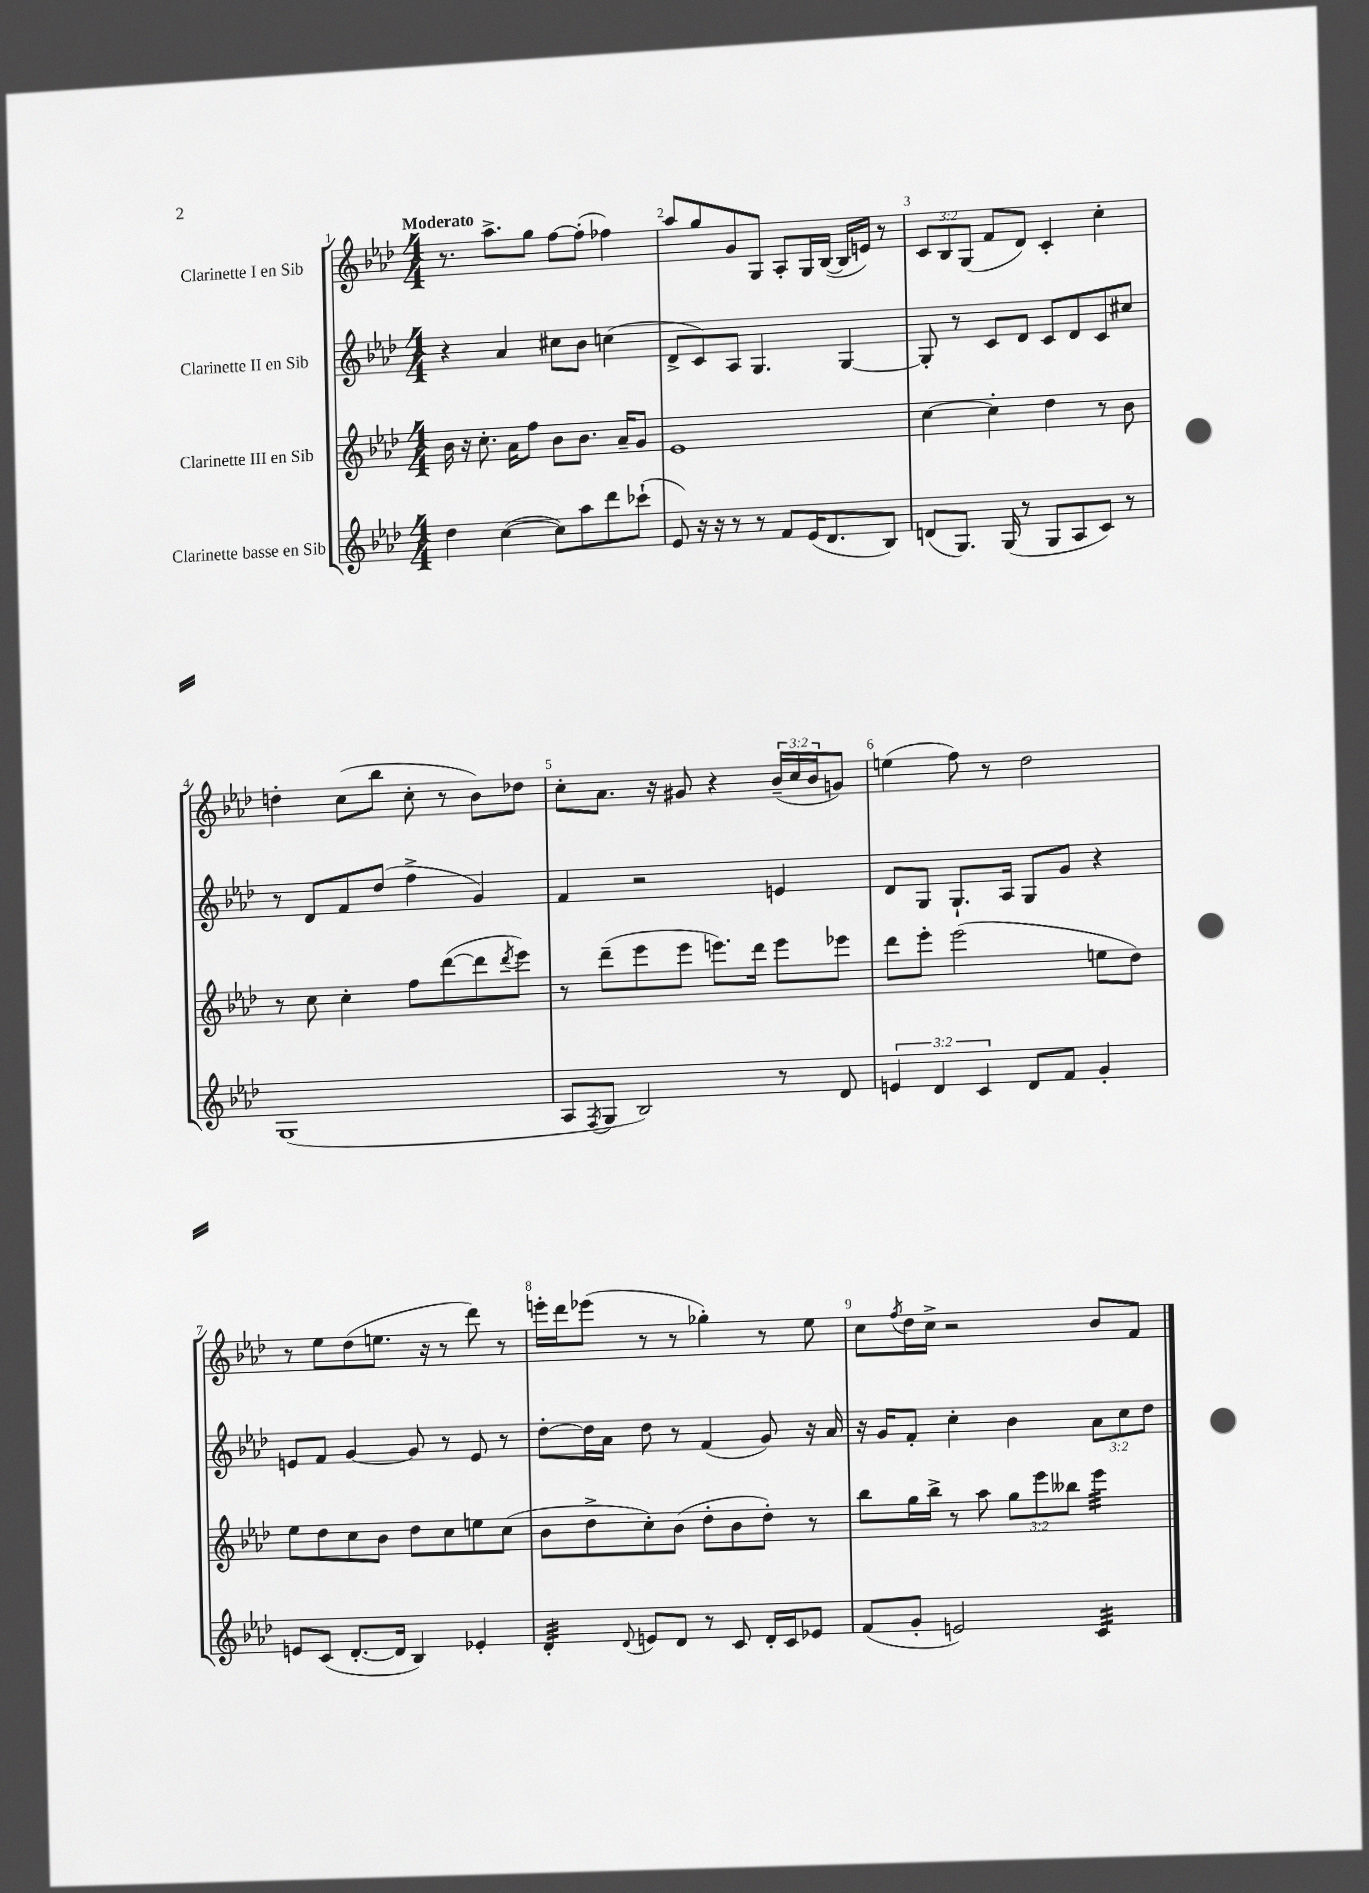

**kern	**kern	**kern	**kern
*staff4	*staff3	*staff2	*staff1
*clefG2	*clefG2	*clefG2	*clefG2
*k[b-e-a-d-]	*k[b-e-a-d-]	*k[b-e-a-d-]	*k[b-e-a-d-]
*M4/4	*M4/4	*M4/4	*M4/4
4dd-	16b-	4r	8.r
.	16r	.	.
.	8.cc'	.	.
.	.	.	8.aa-^
([4cc	.	4a-	.
.	16a-	.	.
.	8ff	.	8gg
8cc])	8b-	8cc#	[8ff
8aa-	8.b-	8b-	(8ff']
8ddd-	.	(4cc	4ff-)
.	16a-~	.	.
(8ccc-`	8g	.	.
=	=	=	=
8e-)	1e-	8d-^	8aa-
16r	.	8c)	8gg
16r	.	.	.
8r	.	8A-	8g
8r	.	4.G	8G
8f	.	.	8A-'
(16e-	.	.	16G
8.d-	.	.	([16B-
.	.	[4G	16B-]
.	.	.	16e)
8B-)	.	.	8r
=	=	=	=
(8d	[4cc	8G']	12c
.	.	.	12B-
8.G)	.	8r	.
.	.	.	(12G
.	4cc']	8c	8f
(16G	.	.	.
8r	.	8d-	8d-)
8G	4dd-	8c	4c'
8A-	.	8d-	.
8c)	8r	8c	4cc'
8r	8b-	8cc#	.
=	=	=	=
(1G	8r	8r	4dd'
.	8cc	8d-	.
.	4cc'	8f	(8cc
.	.	(8dd-	8bb-
.	8ff	4ff^	8cc'
.	([8ddd-	.	8r
.	8ddd-]	4g)	8b-)
.	8qddd-	.	.
.	8eee-)	.	8dd-
=	=	=	=
8A-	8r	4f	8cc'
8qF	.	.	.
8G	(8ddd-~	.	8.a-
2B-)	8eee-	2r	.
.	.	.	16r
.	8eee-	.	8g#
.	8.eee)	.	4r
.	16ddd-	.	.
8r	8eee	4e	(24b-~
.	.	.	24cc
.	.	.	24b-
8d-	8eee-	.	8g)
=	=	=	=
6e	8ddd-	8d-	(4ee
.	8eee-'	8G	.
6d-	.	.	.
.	(2eee-	8.G`	8ff)
6c	.	.	.
.	.	.	8r
.	.	16A-	.
8d-	.	8G	2dd-
8f	.	8g	.
4g'	8ee	4r	.
.	8dd-)	.	.
=	=	=	=
8e	8ee-	8e	8r
(8c	8dd-	8f	8ee-
[8.d-'	8cc	[4g	(8dd-
.	8b-	.	8.ee
16d-]	.	.	.
4B-)	8dd-	8g]	.
.	.	.	16r
.	8cc	8r	8r
4e-'	8ee	8e	8ddd-)
.	(8cc	8r	8r
=	=	=	=
4d-'	8b-	[8dd-'	16eee'
.	.	.	16ddd-
.	8dd-^	16dd-]	(8eee-
.	.	16a-	.
8qqd-	.	.	.
8e	8cc')	8dd-	8r
8d-	(8b-	8r	8r
8r	8dd-'	(4f	4gg-')
8c	8b-	.	.
16d-'	8dd-')	8g)	8r
16c	.	.	.
8e-	8r	16r	8ee-
.	.	16a-	.
=	=	=	=
(8f	8bb-	16r	8cc
.	.	16g	.
.	.	.	8qff
8g'	16gg	8f'	16dd-
.	16bb-^	.	16cc^
2e)	8r	4cc'	2r
.	8aa-	.	.
.	12gg	4b-	.
.	12eee-	.	.
.	12bb--	.	.
4c	4eee-	12a-	8b-
.	.	12cc	.
.	.	.	8f
.	.	12dd-	.
==	==	==	==
*-	*-	*-	*-
